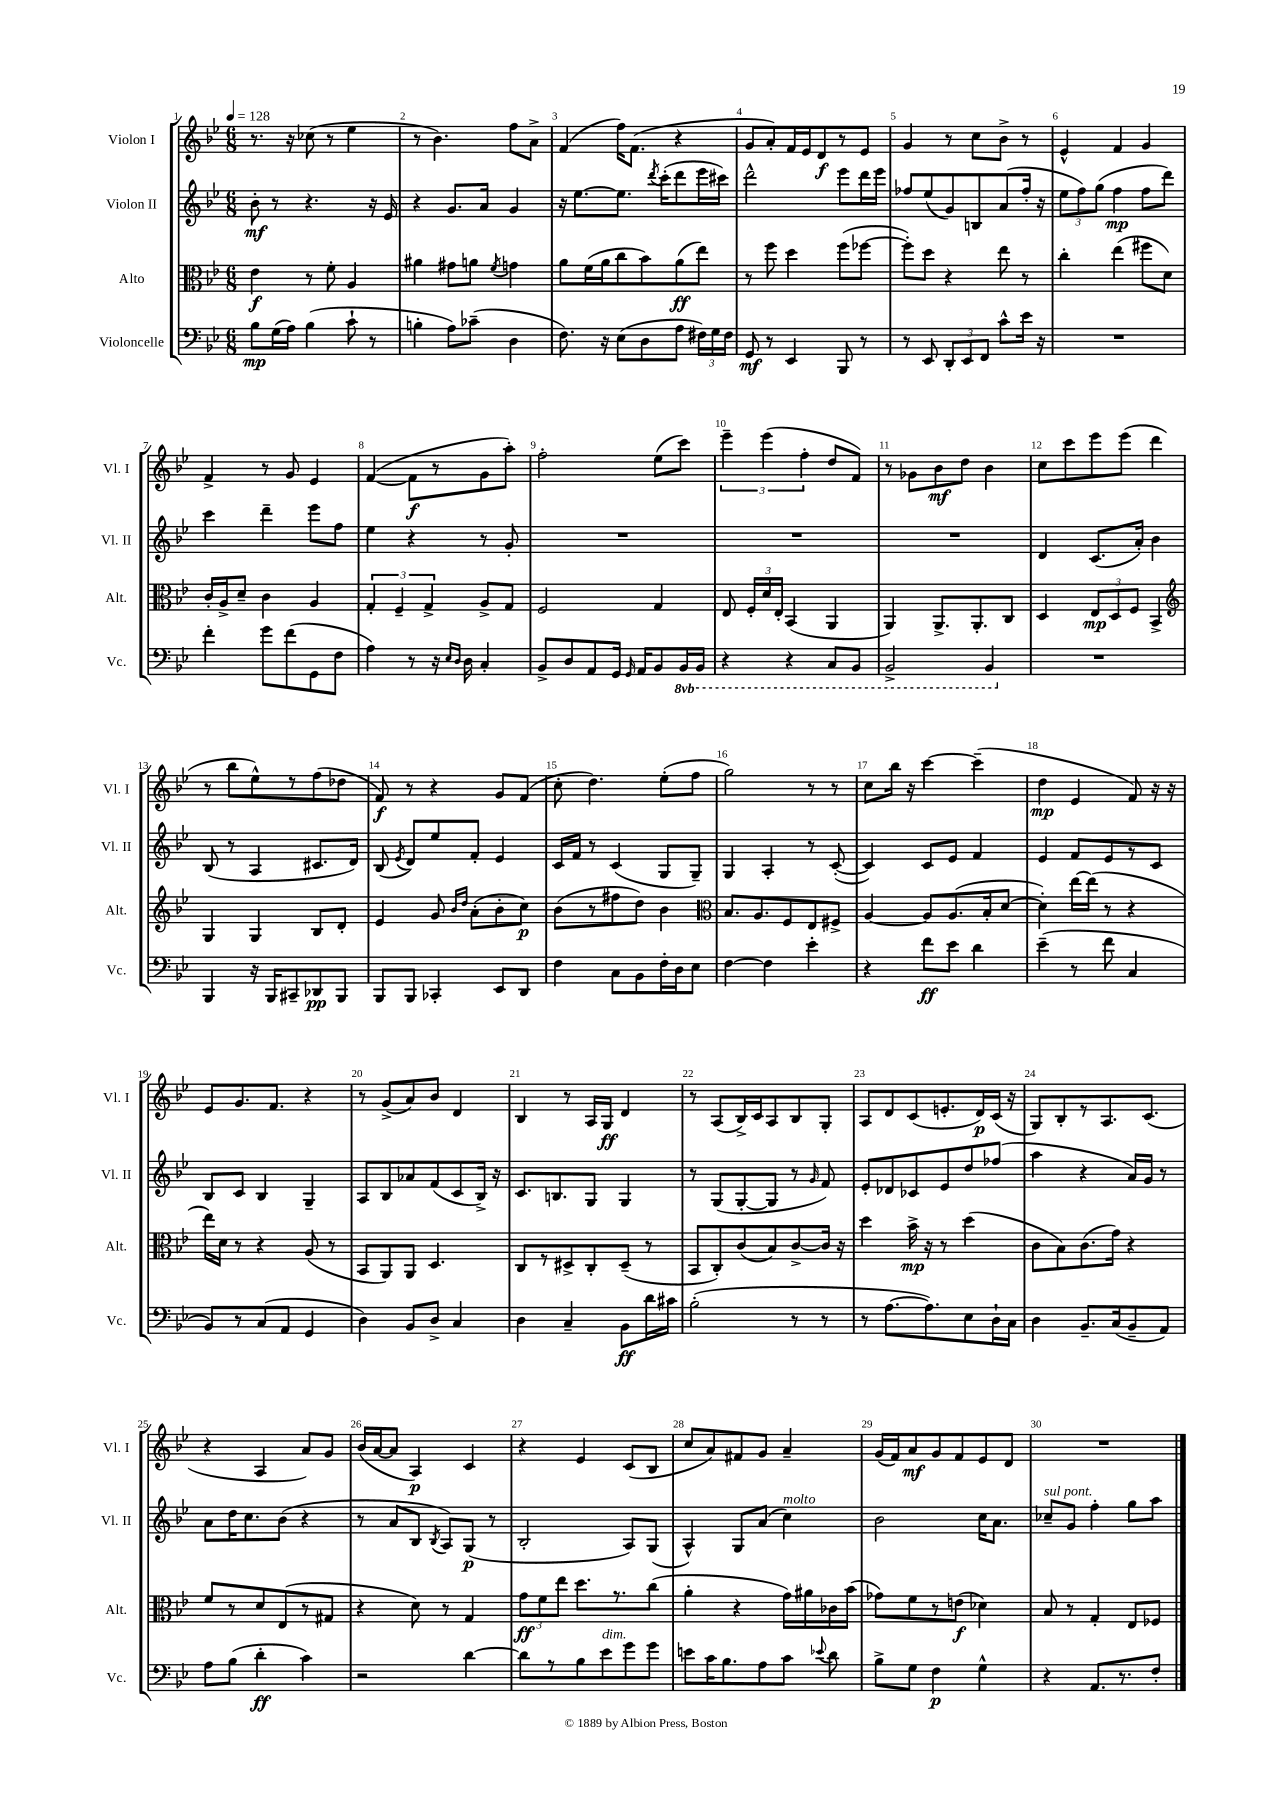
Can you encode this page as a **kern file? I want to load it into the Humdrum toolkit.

**kern	**kern	**kern	**kern
*staff4	*staff3	*staff2	*staff1
*clefF4	*clefC3	*clefG2	*clefG2
*k[b-e-]	*k[b-e-]	*k[b-e-]	*k[b-e-]
*M6/8	*M6/8	*M6/8	*M6/8
*MM128	*MM128	*MM128	*MM128
8B-	4e-	8b-'	8.r
(16G	.	8r	.
16A)	.	.	16r
(4B-	8r	4.r	(8cc-
.	8f'	.	8r
8c`	4A	.	4ee-
8r	.	16r	.
.	.	16e-	.
=	=	=	=
4B'	4a#	4r	8r
.	.	.	4.b-)
8A)	8g#	8.g	.
(8c-~	8a	.	.
.	.	16a	.
.	8qf	.	.
4D	4g	4g	8ff
.	.	.	8a^
=	=	=	=
8.F)	8a	16r	(4f
.	.	[8.ee-	.
.	(16f	.	.
16r	16a	.	.
(8E-	8cc	8.ee-]	16ff)
.	.	.	(8.f
8D	8b-)	.	.
.	.	8qddd	.
.	.	(16ccc'	.
8A	(8a	8ddd	4r
24F#)	8ee-)	16eee-	.
24G	.	.	.
.	.	16ccc#)	.
24F#	.	.	.
=	=	=	=
8GG	8r	2ddd^^	8g
8r	8ff	.	8a')
4EE-	4dd	.	16f
.	.	.	16e-
.	.	.	8d
8BBB-	(8ff	8eee-	8r
8r	[8ff-	16ddd	8e-
.	.	16eee-	.
=	=	=	=
8r	8ff-'])	8ff-	4g
8EE-	8dd	(8ee-	.
12DD'	4r	8g)	8r
12EE-	.	.	.
.	.	8B	8cc
12FF	.	.	.
8c^^	8ee-	(8a	8b-^
16e-	8r	16ff-'	8r
16r	.	16r	.
=	=	=	=
2.r	4cc'	12ee-	4e-^^
.	.	12ff)	.
.	.	(12gg	.
.	(4ee-	4ff	4f
.	8ff#	8ff	4g
.	8d)	8ddd)	.
=	=	=	=
4f'	16c'	4ccc	4f^
.	16A^	.	.
.	8d~	.	.
8g	4c	4ddd~	8r
(8f	.	.	8g
8GG	4A	8eee-	4e-
8F	.	8ff	.
=	=	=	=
4A)	6G'	4ee-	([4f
.	6F~	.	.
8r	.	4r	8f]
.	6G^	.	.
16r	.	.	8r
16qqE-	.	.	.
16qqD	.	.	.
16D	.	.	.
4C'	8A^	8r	8g
.	8G	8g'	8aa')
=	=	=	=
8BB-^	2F	2.r	2ff'
8D	.	.	.
8AA	.	.	.
16GG	.	.	.
16qqGG	.	.	.
16AA	.	.	.
8BB-	4G	.	(8ee-
16BBB-	.	.	8ccc)
16BBB-	.	.	.
=	=	=	=
4r	8E-	2.r	6eee-~
.	24F'	.	.
.	24d	.	(6eee-
.	24E-'	.	.
4r	(4BB-	.	.
.	.	.	6ff'
8CC	4AA	.	8dd
8BBB-	.	.	8f)
=	=	=	=
2BBB-^	4AA)	2.r	8r
.	.	.	8g-
.	8.AA^	.	8b-
.	.	.	8dd
.	8.AA'	.	.
4BBB-	.	.	4b-
.	8C	.	.
=	=	=	=
2.r	4D	4d	8cc
.	.	.	8ccc
.	12E-	(8.c	8eee-
.	12D	.	.
.	.	.	(8eee-
.	12F	.	.
.	.	16a')	.
.	4BB-^	4b-	4ddd
=	=	=	=
*	*clefG2	*	*
4BBB-	4G	(8B-	8r
.	.	8r	8bb-
16r	4G	4A	8ee-^^)
16BBB-	.	.	.
8CC#~	.	.	8r
8DD-	8B-	8.c#	(8ff
8BBB-	8d'	.	8dd-
.	.	16d)	.
=	=	=	=
8BBB-	4e-	(8B-	8f)
.	.	8qe-	.
8BBB-	.	8d)	8r
4CC-'	8g	8ee-	4r
.	16qqb-	.	.
.	16qqdd	.	.
.	(8a'	8f'	.
8EE-	8b-'	4e-	8g
8DD	8cc)	.	(8f
=	=	=	=
4F	(8b-	16c	8cc'
.	.	16f	.
.	8r	8r	4.dd)
8C	8ff#	(4c	.
8BB-	8dd)	.	.
16F'	4b-	8G	(8ee-'
16D	.	.	.
8E-	.	8G~)	8ff
=	=	=	=
*	*clefC3	*	*
[4F	8.B-	4G	2gg)
.	8.A	.	.
4F]	.	4A'	.
.	8F	.	.
4e-'	8E-	8r	8r
.	8F#^	([8c'	8r
=	=	=	=
4r	[4A	4c])	8cc
.	.	.	16bb-
.	.	.	16r
8f	8A]	8c	[4ccc
8e-	(8.A	8e-	.
4d	.	4f	(4ccc~]
.	16B-'	.	.
.	[8d	.	.
=	=	=	=
(4e-~	4d'])	4e-	4dd
8r	[16ee-	8f	4e-
.	(16ee-]	.	.
8f	8r	8e-	.
4C	4r	8r	8f)
.	.	8c	16r
.	.	.	16r
=	=	=	=
8BB-)	16ee-)	8B-	8e-
.	16d	.	.
8r	8r	8c	8.g
(8C	4r	4B-	.
.	.	.	8.f
8AA	.	.	.
4GG	(8A	4G~	4r
.	8r	.	.
=	=	=	=
4D)	8BB-	8A	8r
.	8AA)	8B-	(8g^
8BB-	8AA	8a-	8a)
8D^	4.D	(8f	8b-
4C	.	8c	4d
.	.	16B-^)	.
.	.	16r	.
=	=	=	=
4D	8C	8.c	4B-
.	8r	.	.
.	.	8.B	.
4C~	8D#^	.	8r
.	8C'	8G	16A
.	.	.	16G
8BB-	(8D#~	4G	4d
16d	8r	.	.
16c#	.	.	.
=	=	=	=
(2B-'	8BB-	8r	8r
.	8C')	(8G	(8A
.	(8c	[8G'	16B-^)
.	.	.	16c
.	8B-)	8G]	8A
8r	[8c^	8r	8B-
.	.	16qqg	.
8r	16c]	8f)	8G'
.	16r	.	.
=	=	=	=
8r	4dd	8e-'	8A
[8.A	.	8d-	8d
.	16b-^	8c-	(8c
8.A])	16r	.	.
.	8r	8e-	8.e'
8E-	(4dd	8dd	.
.	.	.	16d)
16D`	.	(8ff-	(16c
16C	.	.	16r
=	=	=	=
4D	8c	4aa	8G)
.	8B-)	.	8B-'
8.BB-~	(8.c	4r	8r
.	.	.	8.A
(16C	16g)	.	.
8BB-~	4r	16a)	.
.	.	16g	(8.c
8AA)	.	8r	.
=	=	=	=
8A	8f	8a	4r
(8B-	8r	16dd	.
.	.	8.cc	.
4d'	8d	.	4A
.	(8E-	(8b-	.
4c)	8r	4r	8a)
.	8G#	.	8g
=	=	=	=
2r	4r	8r	(16b-
.	.	.	[16a
.	.	8a	8a]
.	8d)	8B-	4A)
.	.	8qB-	.
.	8r	8A)	.
[4d	4G	(8G	4c
.	.	8r	.
=	=	=	=
8d]	12g	2B-'	4r
.	12f	.	.
8r	.	.	.
.	12ee-	.	.
8B-	8.dd	.	4e-
8e-	.	.	.
.	8.r	.	.
8g	.	8A)	(8c
8g	(8cc	(8G	8B-
=	=	=	=
8e	4a'	4A^^)	8cc
16c	.	.	8a)
8.B-	.	.	.
.	4r	8G	8f#
8A	.	(8a	8g
8c	16g)	4cc)	4a~
.	16a#	.	.
8qqe-	.	.	.
8d	16c-	.	.
.	(16b-	.	.
=	=	=	=
8B-^	8g-)	2b-	(16g
.	.	.	16f)
8G	8f	.	8a
4F	8r	.	8g
.	(8e	.	8f
4G^^	4d-)	16cc	8e-
.	.	8.a	.
.	.	.	8d
=	=	=	=
4r	8B-	8cc-~	2.r
.	8r	8g	.
8.AA	4G'	4ff'	.
8.r	.	.	.
.	8E-	8gg	.
8F'	8F-	8aa	.
==	==	==	==
*-	*-	*-	*-
